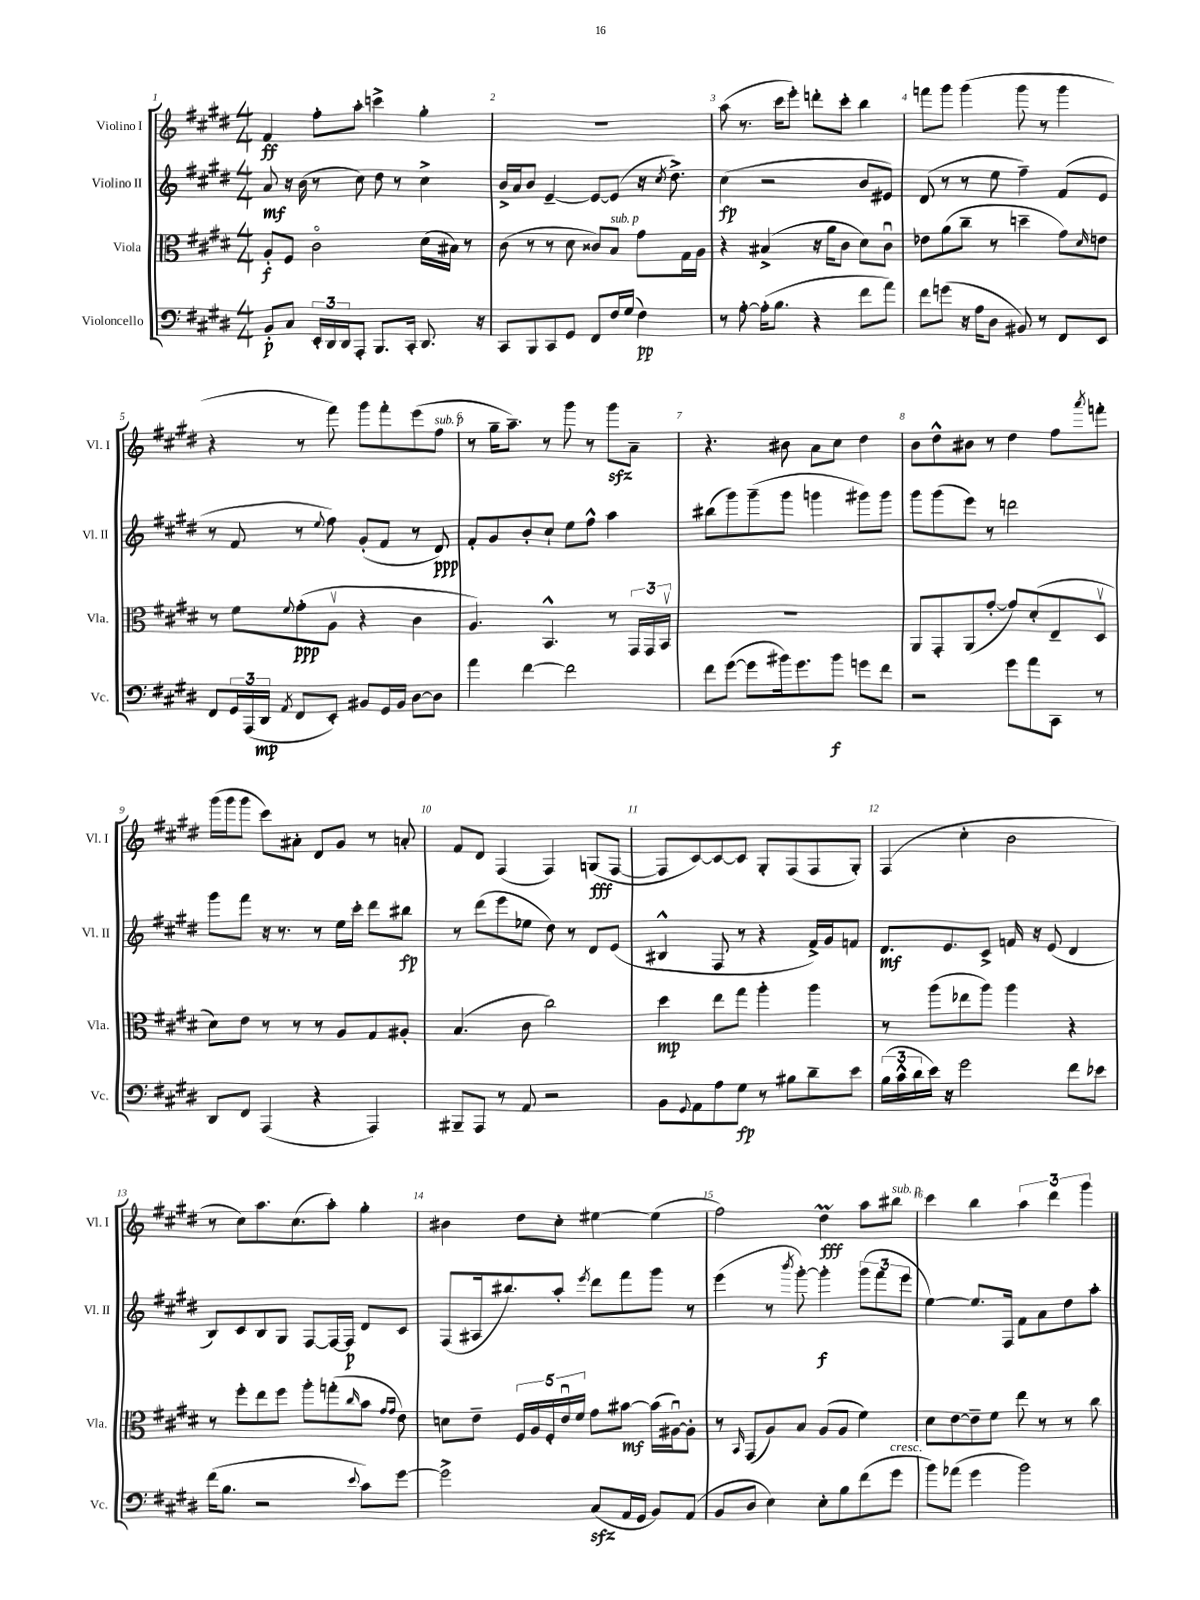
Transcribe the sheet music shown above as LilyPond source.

<<
\new StaffGroup <<
\new Staff = "s0" \with { instrumentName = "Violino I" shortInstrumentName = "Vl. I" } {
    \clef treble \key e \major \numericTimeSignature \time 4/4
    fis'4\ff fis''8-. a''8-. c'''4-> gis''4-. |
    R1 |
    a''8( r8. cis'''16 e'''8-.) d'''8-. cis'''8-. b''4 |
    f'''8 gis'''8 gis'''4( gis'''8 r8 gis'''4 |
    r4 r8 fis'''8) gis'''8 fis'''8-. e'''8( fis''8^\markup { \italic "sub. p" } |
    r8 gis''16-- a''8.--) r8 gis'''8 r8 gis'''8\sfz a'8-- |
    r4. bis'8 a'8 cis''8 dis''4 |
    b'8 dis''8-^ bis'8 r8 dis''4 fis''8 \acciaccatura { a'''8 } f'''8-. |
    gis'''16( gis'''16 gis'''8 cis'''8) ais'8-. dis'8 gis'8 r8 a'8-. |
    fis'8 dis'8 fis4( fis4) g8\fff( fis8~ |
    fis8 cis'8~) cis'8~ cis'8 gis8-. fis8( fis8 gis8-.) |
    fis4( cis''4-. b'2 |
    r8 cis''8) a''8. cis''8.( a''8-.) gis''4-. |
    bis'4 dis''8 cis''8-. eis''4~ eis''4( |
    fis''2) dis''4\prall\fff a''8 bis''8^\markup { \italic "sub. p" } |
    cis'''4 b''4 \tuplet 3/2 { a''4 dis'''4 gis'''4 } \bar "|." |
}
\new Staff = "s1" \with { instrumentName = "Violino II" shortInstrumentName = "Vl. II" } {
    \clef treble \key e \major \numericTimeSignature \time 4/4
    a'8\mf r16 b'16( r8 cis''8) dis''8 r8 cis''4-> |
    b'16-> a'16 b'8 e'4~-- e'8~ e'8( r16 \acciaccatura { cis''8 } dis''8.->) |
    cis''4\fp( r2 b'8 eis'8) |
    dis'8( r8 r8 e''8 fis''4--) fis'8( e'8 |
    r8 fis'8 r8 \appoggiatura { e''8 } fis''8) gis'8-.( fis'8 r8 dis'8\ppp) |
    fis'8-. gis'8 b'8-. cis''8-! e''8 fis''8-^ a''4 |
    bis''8( gis'''8) gis'''8--( gis'''8 g'''4 gis'''8) gis'''8 |
    gis'''8 gis'''8( e'''8) r8 d'''2 |
    gis'''8 fis'''8 r16 r8. r8 e''16 cis'''16-. dis'''8 bis''8\fp |
    r8 dis'''8( e'''8 ees''8 dis''8) r8 dis'8 e'8( |
    bis4-^ fis8 r8 r4 fis'16->) gis'16 f'8 |
    dis'8.\mf e'8. cis'8-> f'16 r16 e'8( dis'4 |
    b8) cis'8 b8 gis8 fis8~ fis16~ fis16\p dis'8 cis'8 |
    fis8( ais16 bis''8.) a''8-. \acciaccatura { e'''8 } dis'''8 fis'''8 gis'''8 r8 |
    e'''4( r8 \acciaccatura { b'''8 } gis'''8~-.) gis'''4-.\f \tuplet 3/2 { gis'''8( fis'''8 e'''8 } |
    e''4~) e''8. fis16 fis'8 a'8 dis''8 a''8-. \bar "|." |
}
\new Staff = "s2" \with { instrumentName = "Viola" shortInstrumentName = "Vla." } {
    \clef alto \key e \major \numericTimeSignature \time 4/4
    a8-.\f fis8 cis'2\flageolet dis'16( bis16) r8 |
    cis'8( r8 r8 dis'8 cisis'8) b8^\markup { \italic "sub. p" } gis'8 gis16 a16 |
    r4 bis4->( r16 a'16 cis'8 dis'8) cis'8\downbow |
    ees'8 a'8( cis''8-- r8 d''4-- gis'8) \grace { dis'16 } e'8 |
    r8 fis'8 \appoggiatura { fis'8 } gis'8-.\ppp( a8\upbow r4 cis'4 |
    a4.) b,4.-^ r8 \tuplet 3/2 { gis,16 gis,16 b,16\upbow } |
    R1 |
    a,8 gis,8-. a,8( gis'8~-. gis'8) dis'8-.( e8-- dis8\upbow |
    dis'8) e'8 r8 r8 r8 a8 gis8 ais8-. |
    b4.( cis'8 cis''2) |
    dis''4\mp e''8 gis''8 a''4-. a''4 |
    r8 a''8( ees''8 a''8) a''4 r4 |
    r8 fis''8-. e''8 fis''8 a''8-. g''8-.( \grace { cis''16 } b'8 \grace { gis'16 gis'16 } e'8) |
    d'8 e'8-- \tuplet 5/4 { fis16 a16 fis16-. e'16\downbow fis'16 } gis'8 bis'8~\mf bis'16( ais16~\downbow) ais8-. |
    r8 \grace { b,16 } gis,8( a8) b8 a8( a8 fis'4) |
    dis'8 e'8~ e'8-- fis'8 e''8 r8 r8 cis''8 \bar "|." |
}
\new Staff = "s3" \with { instrumentName = "Violoncello" shortInstrumentName = "Vc." } {
    \clef bass \key e \major \numericTimeSignature \time 4/4
    b,8-.\p cis8 \tuplet 3/2 { e,16-. dis,16 dis,16 } a,,8-. b,,8. cis,16-. dis,8. r16 |
    cis,8 b,,8 cis,8 gis,8 fis,8 fis16 gis16( fis4\pp) |
    r8 a8~-. a16-.( b8. r4 fis'8 a'8) |
    fis'8 g'8( r16 a16 dis8 bis,8) r8 fis,8 e,8 |
    fis,8 \tuplet 3/2 { gis,16 a,,16( dis,16\mp } \acciaccatura { a,8 } fis,8 e,8-.) bis,8 gis,16 bis,16 dis8~ dis8 |
    a'4 fis'4~ fis'2 |
    fis'8 gis'8~( gis'8 bis'16) gis'8. bis'8\f g'8 fis'8 |
    r2 gis'8 a'8 cis,8 r8 |
    dis,8 fis,8 a,,4( r4 a,,4) |
    bis,,8-- a,,8 r8 a,8 r2 |
    b,8 \appoggiatura { gis,8 } a,8 a8 gis8\fp r8 bis8 dis'8-- e'8 |
    \tuplet 3/2 { b16( cis'16-^ dis'16 } e'16) r16 gis'2 fis'8 ees'8 |
    fis'16( b8. r2 \appoggiatura { e'8 } cis'8) gis'8~ |
    gis'2-> cis8\sfz( a,16 gis,16 b,8) a,8( |
    b,8 dis8 e4) e8-. b8 fis'8( gis'8^\markup { \italic "cresc." } |
    b'8) aes'8( gis'4 b'2) \bar "|." |
}
>>
>>
\layout { \context { \Score \override BarNumber.break-visibility = ##(#f #t #t) barNumberVisibility = #all-bar-numbers-visible } }
